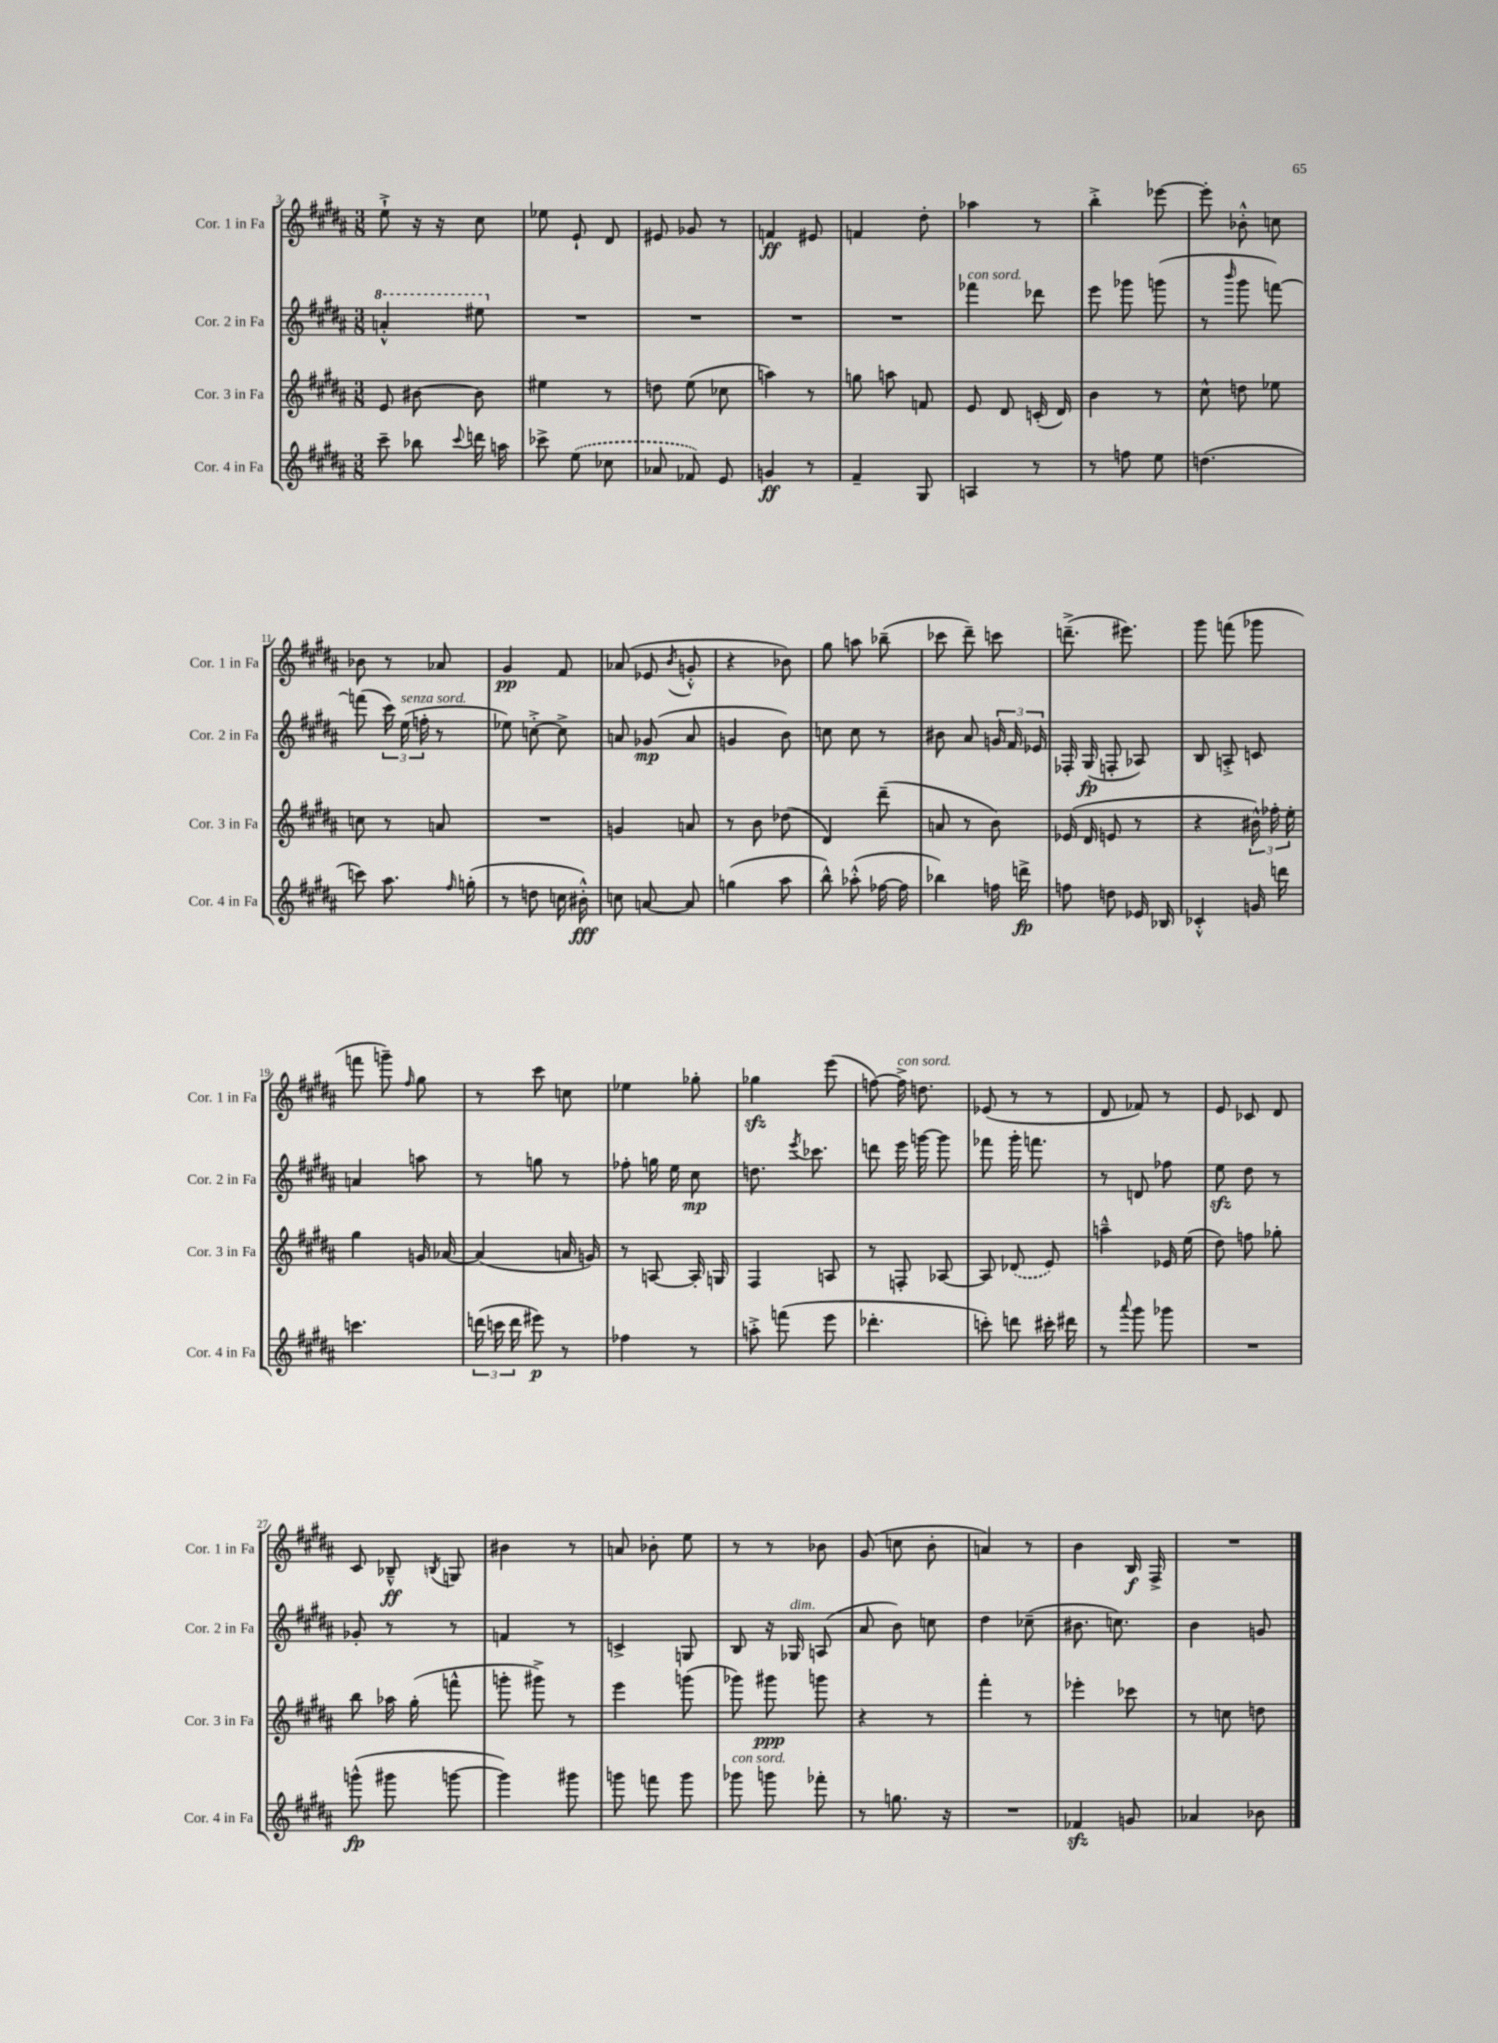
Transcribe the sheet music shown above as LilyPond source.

<<
\new StaffGroup <<
\new Staff = "s0" \with { instrumentName = "Cor. 1 in Fa" shortInstrumentName = "Cor. 1 in Fa" } {
    \clef treble \key b \major \numericTimeSignature \time 3/8
    \autoBeamOff e''8-!-> r16 r16 cis''8 |
    ees''8 e'8-! dis'8 |
    eis'8 ges'8 r8 |
    f'4\ff eis'8 |
    f'4 dis''8-. |
    aes''4 r8 |
    b''4-.-> ees'''8~ |
    ees'''8-. bes'8-.-^ c''8 |
    bes'8 r8 aes'8 |
    gis'4\pp fis'8 |
    aes'8( ees'8 \acciaccatura { b'8 } g'8-.-^ |
    r4 bes'8) |
    gis''8 a''8 bes''8--( |
    ces'''8 dis'''8--) c'''8 |
    d'''8.--->( eis'''8.) |
    gis'''8 f'''8( ges'''8 |
    f'''8 g'''8--) \grace { fis''16 } gis''8 |
    r8 cis'''8 c''8 |
    ees''4 ges''8-. |
    ges''4\sfz e'''8( |
    f''8~) f''16->^\markup { \italic "con sord." } d''8. |
    ees'8( r8 r8 |
    dis'8 fes'8) r8 |
    e'8 ces'8 dis'8 |
    cis'8 bes8---^\ff \acciaccatura { b8 } g8 |
    bis'4 r8 |
    a'8 bes'8-. e''8 |
    r8 r8 bes'8 |
    gis'8( c''8 b'8-. |
    a'4) r8 |
    b'4 b16\f fis16-> |
    R4. \bar "|." |
}
\new Staff = "s1" \with { instrumentName = "Cor. 2 in Fa" shortInstrumentName = "Cor. 2 in Fa" } {
    \clef treble \key b \major \numericTimeSignature \time 3/8
    \autoBeamOff \ottava #1 a''4-.-^ eis'''8 \ottava #0 |
    R4. |
    R4. |
    R4. |
    R4. |
    fes'''4^\markup { \italic "con sord." } des'''8 |
    e'''8 ges'''8 g'''8( |
    r8 \grace { b'''16 } gis'''8 f'''8~) |
    f'''8( \tuplet 3/2 { cis'''16) e''16^\markup { \italic "senza sord." }( f''16-. } r8 |
    ees''8) c''8~-.-> c''8-> |
    a'8 ges'8\mp( a'8 |
    g'4 b'8) |
    c''8 c''8 r8 |
    bis'8 ais'8 \tuplet 3/2 { g'16 fis'16 ees'16 } |
    fes16-. gis16\fp( f8-. aes8) |
    b8 a8-.-> c'8 |
    a'4 a''8 |
    r8 g''8 r8 |
    fes''8-. g''16 e''16 cis''8\mp |
    d''8. \acciaccatura { e'''8 } ces'''8. |
    d'''8 e'''16 g'''16~ g'''8 |
    fes'''8 gis'''16-. f'''8. |
    r8 d'8 fes''8 |
    e''8\sfz dis''8 r8 |
    ges'8-. r8 r8 |
    f'4 r8 |
    c'4-> g8 |
    b8 r16 ges16^\markup { \italic "dim." } a8( |
    ais'8 b'8) c''8 |
    dis''4 ces''8--( |
    bis'8. c''8.) |
    b'4 g'8 \bar "|." |
}
\new Staff = "s2" \with { instrumentName = "Cor. 3 in Fa" shortInstrumentName = "Cor. 3 in Fa" } {
    \clef treble \key b \major \numericTimeSignature \time 3/8
    \autoBeamOff e'8 bis'8~ bis'8 |
    eis''4 r8 |
    d''8 e''8( ces''8 |
    a''4) r8 |
    g''8 a''8 f'8 |
    e'8 dis'8 c'16-.( dis'16) |
    b'4 r8 |
    cis''8-^ d''8 ees''8 |
    c''8 r8 a'8 |
    R4. |
    g'4 a'8 |
    r8 b'8 des''8( |
    dis'4) dis'''8--( |
    a'8 r8 b'8) |
    ees'16( dis'16 e'8 r8 |
    r4 \tuplet 3/2 { bis'16-^) fes''16-. e''16-. } |
    gis''4 g'16 aes'16~ |
    aes'4( a'16 g'16) |
    r8 a8~ a16-. g16 |
    fis4 a8 |
    r8 f8-. aes8~ |
    aes8 \once \slurDashed des'8( e'8) |
    a''4---^ ees'16 e''16( |
    dis''8) f''8 ges''8-. |
    b''8 aes''16 gis''16-.( f'''8-^ |
    g'''8-. gis'''8->) r8 |
    e'''4 g'''8( |
    ges'''8) gis'''8\ppp g'''8 |
    r4 r8 |
    fis'''4-. r8 |
    ees'''4-. ces'''8 |
    r8 c''8 d''8 \bar "|." |
}
\new Staff = "s3" \with { instrumentName = "Cor. 4 in Fa" shortInstrumentName = "Cor. 4 in Fa" } {
    \clef treble \key b \major \numericTimeSignature \time 3/8
    \autoBeamOff cis'''8-- bes''8 \appoggiatura { cis'''8 } d'''16 a''16 |
    ces'''8-> \once \slurDashed e''8( ces''8 |
    aes'8 fes'8) e'8 |
    g'4\ff r8 |
    fis'4-- gis8 |
    a4 r8 |
    r8 f''8 e''8 |
    d''4.( |
    c'''8) ais''8. \grace { fis''16 } g''16-.( |
    r8 d''8 c''16 bis'16-.-^\fff) |
    c''8 a'8~ a'8 |
    g''4( ais''8 |
    b''8-^) aes''8-.-^( fes''16~ fes''16 |
    bes''4) f''16 d'''16->\fp |
    f''8 d''8 ees'16 bes16 |
    ces'4-.-^ g'16 d'''16 |
    c'''4. |
    \tuplet 3/2 { d'''16( c'''16 d'''16 } eis'''8\p) r8 |
    fes''4 r8 |
    a''8-.-> f'''8( e'''8 |
    des'''4.-. |
    c'''8-.) d'''8 cis'''16-. dis'''16 |
    r8 \appoggiatura { ais'''8 } gis'''8 ges'''8 |
    R4. |
    g'''8-^\fp( gis'''8 g'''8~ |
    g'''4) gis'''8 |
    g'''8 f'''8 g'''8 |
    ges'''8^\markup { \italic "con sord." } g'''8 fes'''8-. |
    r8 g''8. r16 |
    R4. |
    fes'4\sfz g'8 |
    aes'4 bes'8 \bar "|." |
}
>>
>>
\layout { \context { \Score currentBarNumber = #3 } }
